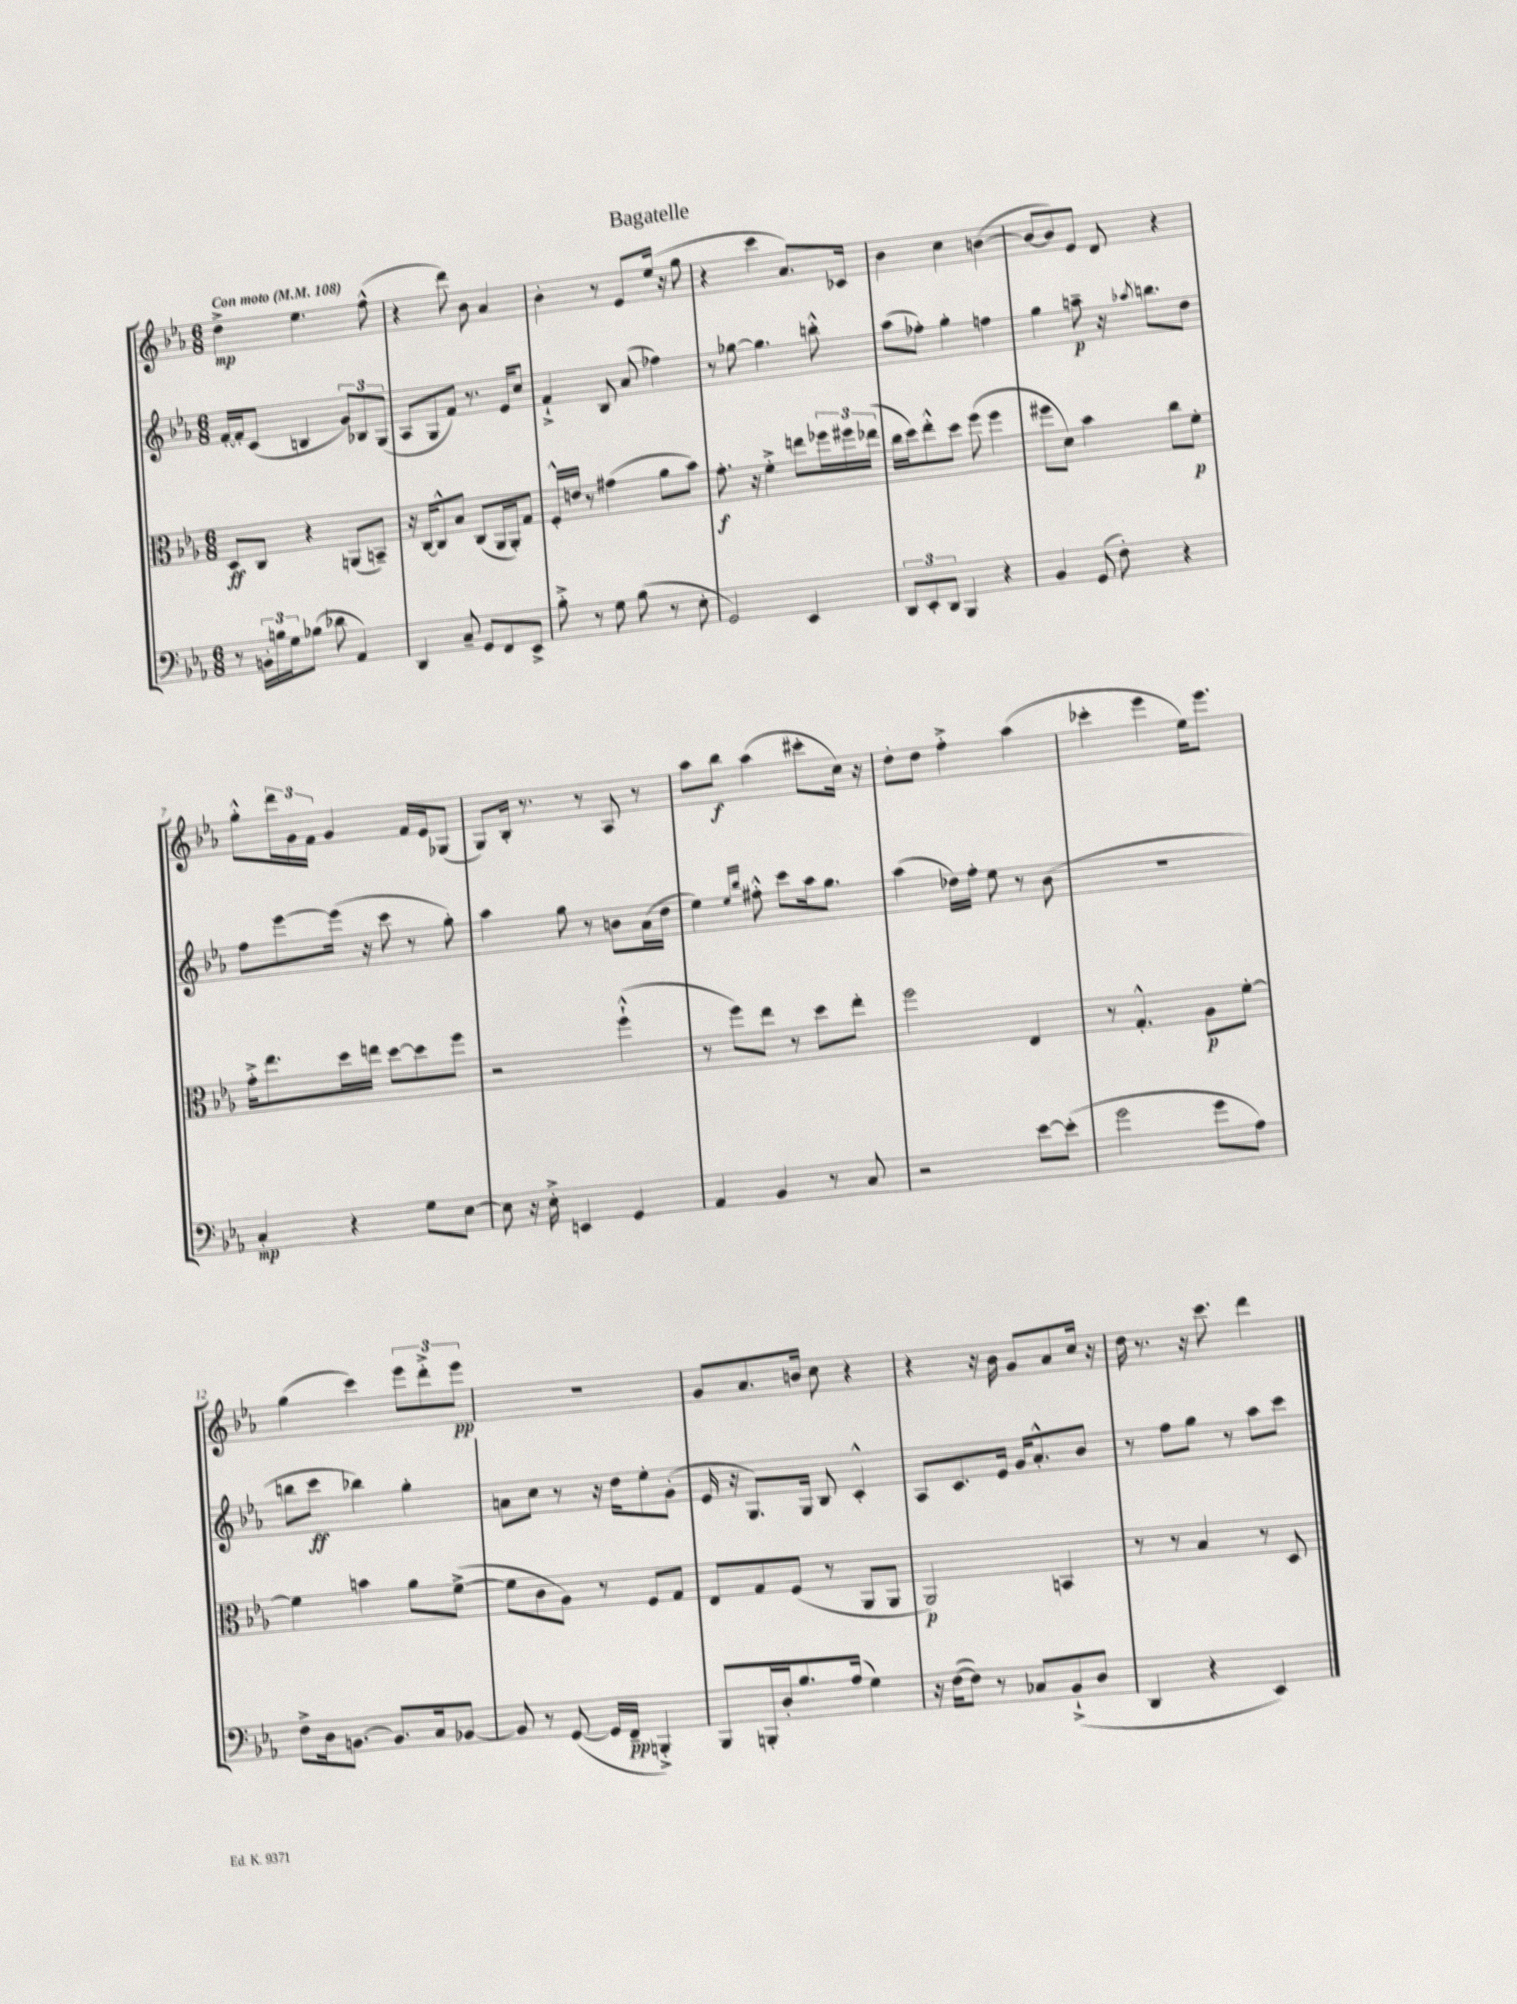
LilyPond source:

\header { title = "Bagatelle" }
<<
\new StaffGroup <<
\new Staff = "s0" {
    \clef treble \key ees \major \numericTimeSignature \time 6/8 \tempo "Con moto" 4 = 108
    d''4->\mp ees''4. f''8-^( |
    r4 d'''8) bes'8 aes'4 |
    bes'4-. r8 ees'8 ees''16( r16 g''8 |
    r4 c'''4 aes'8.) ces'16 |
    bes'4 c''4 b'4~( |
    b'8~ b'8) ees'8 d'8 r4 |
    g''8-.-^ \tuplet 3/2 { d'''16 g'16 f'16 } g'4 f'16 ees'16 ges8( |
    g8) bes16-. r8. r8 aes8 r8 |
    aes''8 bes''8\f aes''4( cis'''8-. c''16) r16 |
    d''8-. d''8 f''4-.-> aes''4( |
    ces'''4-. ees'''4 ees''16) ees'''8. |
    g''4( c'''4) \tuplet 3/2 { ees'''8 d'''8-.-> ees'''8\pp } |
    R2. |
    g'8 aes'8. b'16 c''8 r4 |
    r4 r16 bes'16 g'8 aes'8 c''16 r16 |
    d''16 r8. r16 c'''8. d'''4 \bar "|." |
}
\new Staff = "s1" {
    \clef treble \key ees \major \numericTimeSignature \time 6/8
    f'16~-. f'16-. c'8( b4 \tuplet 3/2 { g'8) bes8 g8( } |
    aes8 g8 f'8) r8. ees'16 c''8 |
    f'4-!-> bes8 aes'8( fes''4) |
    r8 ges''8~ ges''4. b''8-.-^ |
    aes''8( fes''8-.) g''4-. f''4 |
    g''4 a''8--\p r16 \acciaccatura { aes''8 } b''8. d''8 |
    f''8 ees'''8~ ees'''16( r16 c'''8 r8 g''8-.) |
    aes''4 g''8 r8 b'8 aes'16( d''16 |
    ees''4) \grace { ees''16 bes''16 } fis''8-.-^ c'''8 aes''16 g''8. |
    aes''4( des''16) f''16-. ees''8 r8 bes'8( |
    R2. |
    b''8 c'''8\ff bes''4) g''4-. |
    a'8 c''8 r8 r16 d''16 ees''8-. g'8-.( |
    ees'16 r16 g8.) g16 bes8 c'4-.-^ |
    aes8 c'8. ees'16 g'16 aes'8.-.-^ bes'8 |
    r8 f''8 g''8 r8 aes''8 c'''8 \bar "|." |
}
\new Staff = "s2" {
    \clef alto \key ees \major \numericTimeSignature \time 6/8
    d8\ff c8 r4 a,8( b,8--) |
    r16 c16~ c8-^ bes8 c8( aes,16 aes,16-.) g8 |
    f16-.-^ e'16 r8 gis'4( aes'8 bes'8) |
    g'8.-.\f r16 f'4-.-> e''8 \tuplet 3/2 { fes''16 fis''16 ees''16( } |
    c''16 d''16) ees''8-.-^ d''8 f''8( f''4 |
    fis''8 d'8) bes'4 c''8 f'8-.\p |
    g'16-.-> ees''8. d''16 e''16 d''8~ d''8 f''8 |
    r2 f''4-!-^( |
    r8 f''8) ees''8 r8 d''8 ees''8-. |
    f''2 ees4 |
    r8 g4.-.-^ aes8\p f'8~-. |
    f'4 b'4 aes'8 f'8~->( |
    f'8 c'8 aes8) r8 f8 g8 |
    ees8 g8 f8( r8 aes,8 aes,8 |
    aes,2\p) b,4 |
    r8 r8 bes4 r8 d8 \bar "|." |
}
\new Staff = "s3" {
    \clef bass \key ees \major \numericTimeSignature \time 6/8
    r8 \tuplet 3/2 { b,16-. b16 g16 } bes8( des'8 aes,4) |
    d,4 c8-- g,8 f,8 ees,8-> |
    bes8-.-> r8 g8 bes8( r8 ees8-. |
    g,2) ees,4 |
    \tuplet 3/2 { d,8 ees,8-. d,8 } bes,,4 r4 |
    bes,4 g,8( f8-.) r4 |
    c4-.\mp r4 g8 ees8~ |
    ees8 r16 ees16-.-> e,4 g,4 |
    aes,4 bes,4 r8 c8 |
    r2 ees'8~ ees'8-.( |
    g'2 g'8 aes8) |
    f8-> d16 b,8.~ b,8. c16 bes,8~ |
    bes,8 r8 g,8~( g,16 f,16--\pp b,,4-.->) |
    bes,,8 b,,16-. d16-. bes8. aes16( g4) |
    r16 f16~( f8) r8 ces8 bes,8-!->( d8 |
    d,4 r4 ees,4) \bar "|." |
}
>>
>>
